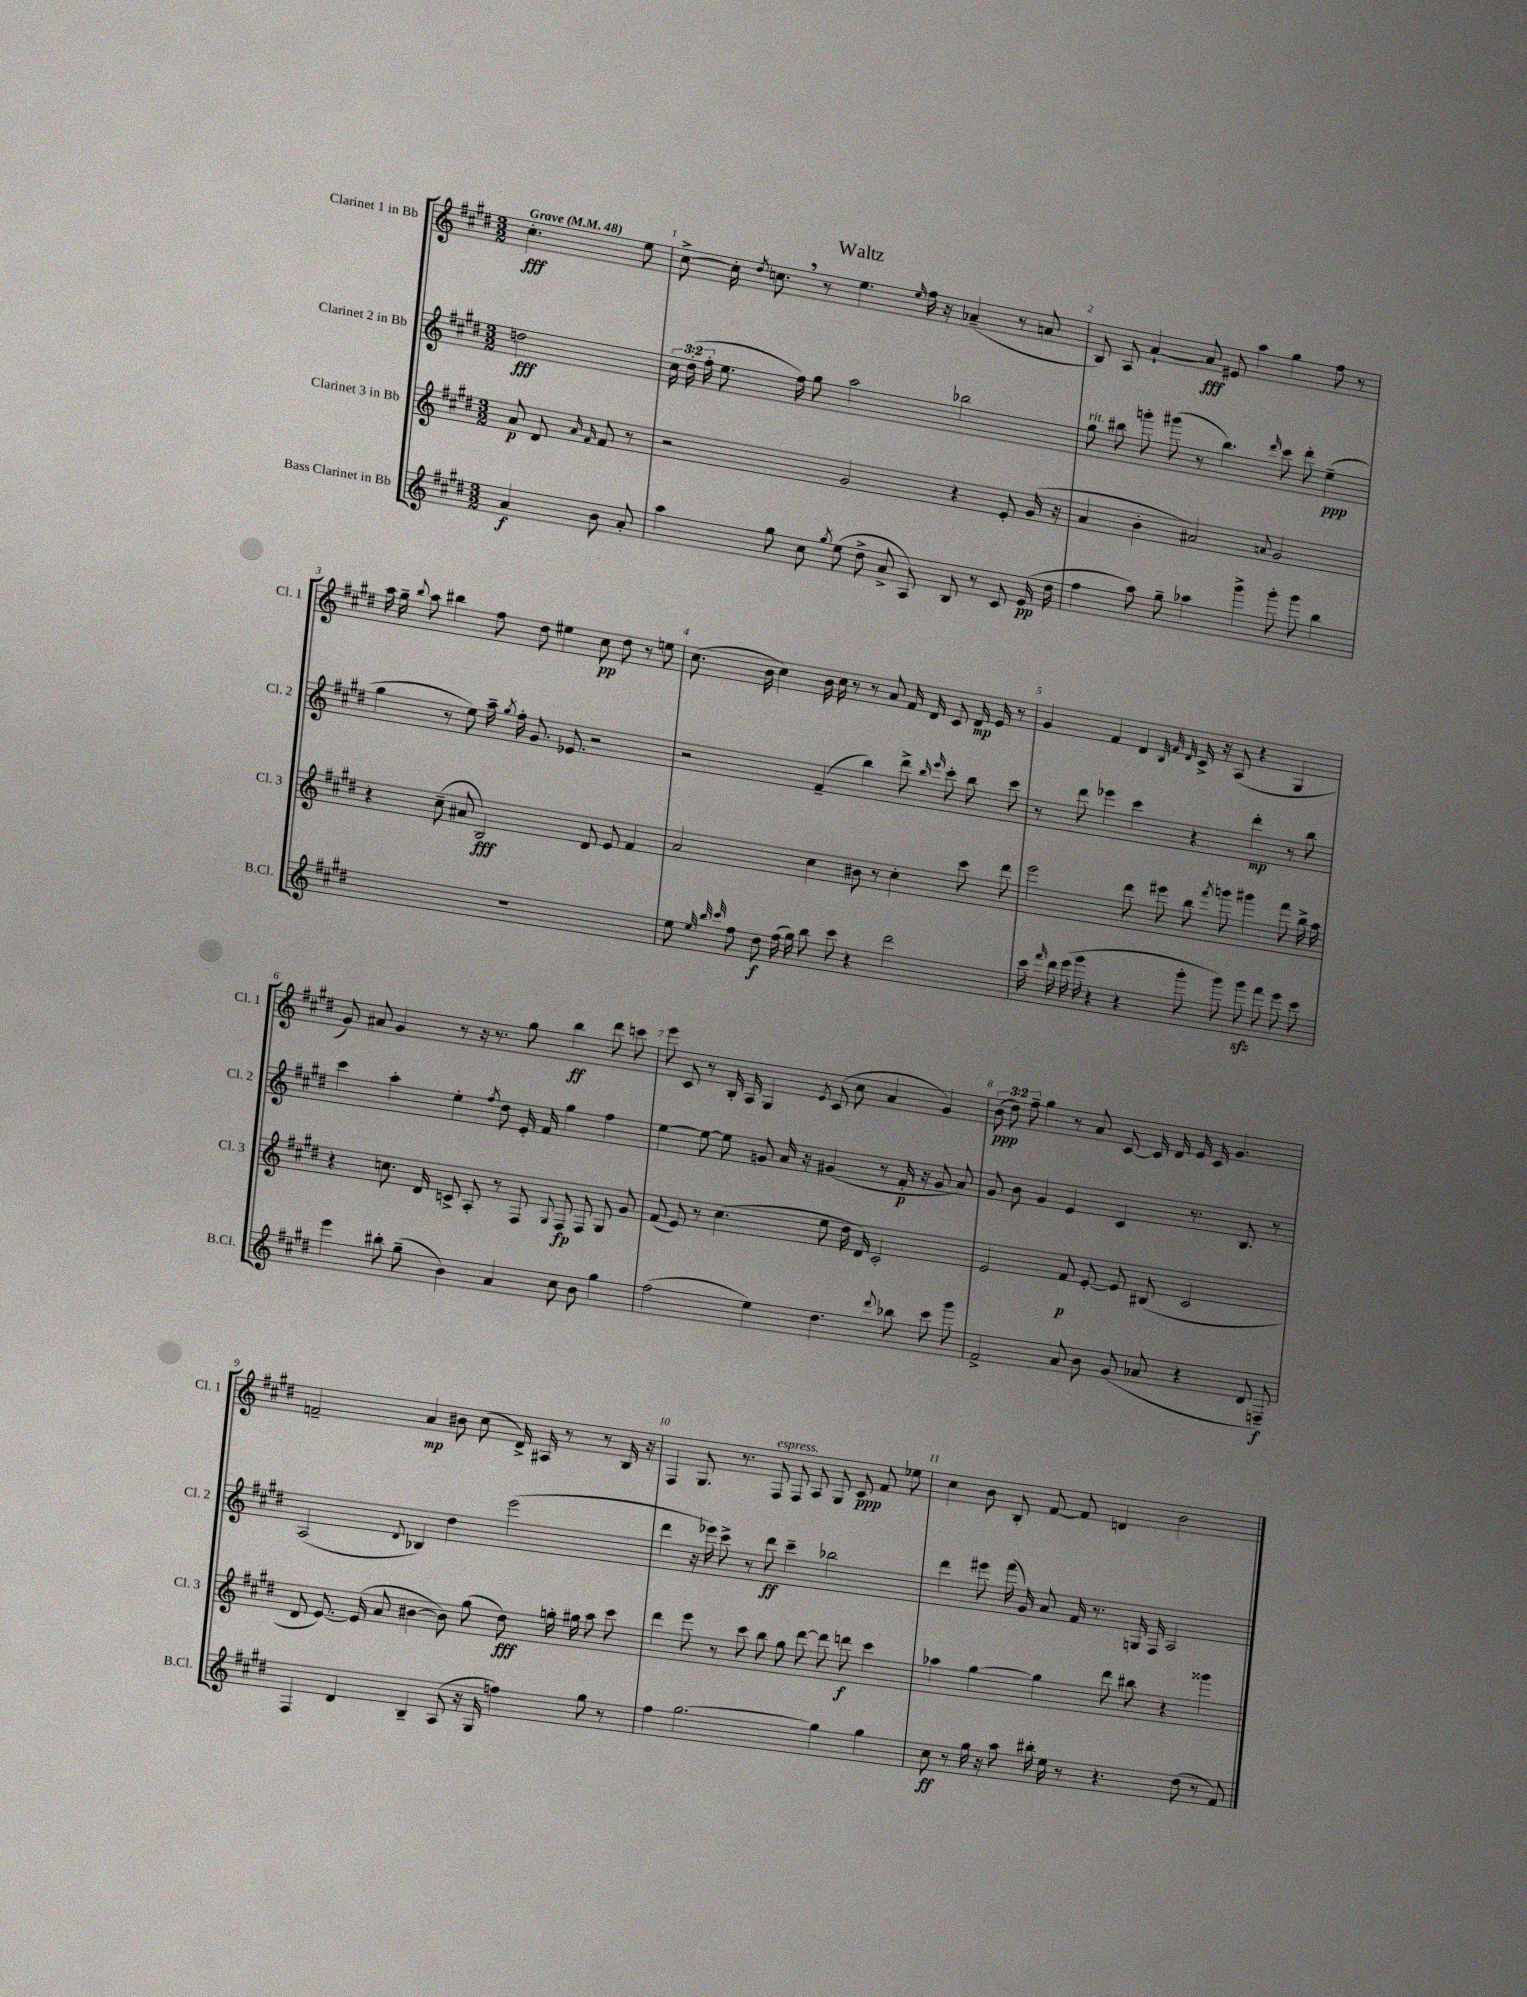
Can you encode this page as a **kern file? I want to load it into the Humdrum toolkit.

**kern	**kern	**kern	**kern
*staff4	*staff3	*staff2	*staff1
*clefG2	*clefG2	*clefG2	*clefG2
*k[f#c#g#d#]	*k[f#c#g#d#]	*k[f#c#g#d#]	*k[f#c#g#d#]
*M3/2	*M3/2	*M3/2	*M3/2
*MM48	*MM48	*MM48	*MM48
4a/	8a/	2dd\	4.cc#'\
.	8d#/	.	.
.	16qqa/	.	.
.	16qqf#/	.	.
8b\	8f#/	.	.
8a'/	8r	.	8ee\
=	=	=	=
4aa\	2r	24cc#\	[8cc#^\
.	.	(24dd#'\	.
.	.	24ff#'\	.
.	.	8.ee\	16cc#'\]
.	.	.	8qdd#/
.	.	.	8.cc\
8gg#\	.	.	.
.	.	16ff#\)	.
8cc#\	.	8gg#\	8r
8qgg#/	.	.	.
(8ee\	2g#/	2aa\	4.ee\
8dd#^\	.	.	.
8a^/	.	.	.
.	.	.	16qqee/
8A/)	.	.	16ff#\
.	.	.	16r
8B/	4r	2bb-\	(4a-~/
8r	.	.	.
8c#/	8e'/	.	8r
(16e/	(16g#/	.	8a/
16dd#\	16r	.	.
=	=	=	=
4ff#\	4a/	8gg#\	8B/)
.	.	8bb#\	8A/
8aa\)	4b'\	8ggg'\	[4a`/
8gg#~\	.	(8ggg#\	.
4aa-\	2a#/)	8r	8a/]
.	.	4.bb#\)	8e#/
4ggg#^\	.	.	4aa\
.	8qqa/	16qqddd#/	.
8ggg#'\	2g#/	8ccc#\	4gg#\
8ggg#\	.	8ddd#'\	.
4bb\	.	(4ee~\	8ff#\
.	.	.	8r
=	=	=	=
1.r	4r	4gg#\	16aa\
.	.	.	16gg#~\
.	.	.	8qqbb/
.	.	.	8aa\
.	(8cc#~\	8r	4bb#\
.	8a#/	8ee\)	.
.	2B/)	16aa~\	8ff#\
.	.	8qgg#/	.
.	.	16ff#'\	.
.	.	8.g#/	8dd#\
.	.	.	4ee#\
.	.	8.e-/	.
.	8d#/	2r	8cc#\
.	8e/	.	8dd#\
.	4f#/	.	8r
.	.	.	8ee\
=	=	=	=
8ee\	2a/	2r	(8.cc#\
32qqee/	.	.	.
32qqbb/	.	.	.
32qqccc#/	.	.	.
8ff#\	.	.	.
.	.	.	16b\
8dd#\	.	.	4cc#\)
(16ff#\	.	.	.
16gg#\)	.	.	.
8bb\	4cc#\	(4f#~/	16b\
.	.	.	16cc#\
8ccc#\	.	.	8r
4r	8b#\	4bb\)	8r
.	8r	.	8a/
2ddd#\	4cc#'\	8ddd#^\	16f#/
.	.	.	16d#/
.	.	16qqbb/	.
.	.	16qqeee/	.
.	.	8ccc#'\	8c#/
.	8ccc#\	8bb\	16d#/
.	.	.	16e/
.	8ddd#\	8ccc#\	8r
=	=	=	=
16ccc#\	2eee\	8r	4g#/
16qqfff#/	.	.	.
16ddd#\	.	.	.
(16eee\	.	8ddd#\	.
16ggg#\	.	.	.
4r	.	4eee-\	4f#/
4r	8ddd#\	4ccc#\	4d#/
.	8eee#\	.	.
.	.	.	32qqB/
.	.	.	32qqf#/
.	.	.	32qqd#/
8ggg#'\	8bb\	4r	16c#^/
.	.	.	16r
.	8qfff#/	.	.
8ggg#\)	8ggg\	.	(8A/
8ggg#\	4ggg#\	4ddd#'\	4r
8fff#\	.	.	.
8eee\	8fff#\	8r	4G#/
8ccc#\	16bb^\	8bb\	.
.	16aa\	.	.
=	=	=	=
4eee\	4r	4ccc#\	8g#/)
.	.	.	8a#/
8bb#'\	8.cc\	4aa'\	4g#/
(8gg#~\	.	.	.
.	16d#/	.	.
4b\)	8c^/	4ee'\	8r
.	8A'/	.	16r
.	.	.	8.r
.	.	8qff#/	.
4a/	8r	8dd#\	.
.	8F#/	16e'/	8gg#\
.	.	16f#/	.
.	8qqG#/	.	.
8cc#\	8F#/	4gg#\	4bb\
8b\	8F#/	.	.
4gg#\	8G#/	4ff#\	8ddd#\
.	8g#/	.	8ccc\
=	=	=	=
(2ff#\	(8f#/	[4ee\	8eee\
.	8e/)	.	8c#/
.	8r	8ee\_	8r
.	(4.cc#\	8ee\]	16B'/
.	.	.	16A/
4ee\)	.	8g/	4G#/
.	.	16a/	.
.	.	16r	.
.	.	.	8qe/
4.dd#\	8ee\	(4g#/	(8c#/
.	16dd#\	.	8cc#\
.	16d#/)	.	.
.	2c#'/	8r	4a/
8qqddd#/	.	.	.
8bb-\	.	16f#'/	.
.	.	16r	.
8ccc#\	.	8g#/	4g#/)
8ggg#\	.	8a/)	.
=	=	=	=
2f#^/	2e/	8g#/	(12b\
.	.	.	12dd#\)
.	.	8b\	.
.	.	.	12ff#~\
.	.	4g#/	4gg#\
8a/	8f#/	4e/	8r
8b\	[8e'/	.	8a/
(8g#/	8e/]	4c#/	[8c#/
8a-/	(8B#/	.	16c#/]
.	.	.	16d#/
4r	2c#/	8.r	16e/
.	.	.	16c#/
.	.	.	4.g#/
.	.	8.B/	.
8d#/	.	.	.
8F~/)	.	8r	.
=	=	=	=
4F#/	8d#/	(2A/	2f~/
.	[8.e/)	.	.
4d#/	.	.	.
.	(16e/]	.	.
.	8a/	.	.
.	.	8qqd#/	.
4B~/	[4b#\	4B-/)	4a/
(8A/	8b#\])	4dd#\	8b#\
16r	(8gg#\	.	(8cc#\
16G#/	.	.	.
4ff\)	8dd#\)	(2eee\	16d#^/)
.	.	.	16A#/
.	16gg'\	.	8r
.	16gg#\	.	.
8gg#\	8aa\	.	8r
8r	8ccc#\	.	16B/
.	.	.	16r
=	=	=	=
4ff#\	4ddd#\	4ddd#\	4F#/
[2.gg#\	8eee\	16r	8.G#/
.	.	16eee-\)	.
.	8r	8ccc#^\	.
.	.	.	8.r
.	8ccc#\	8r	.
.	8bb\	8ddd#\	8F#/
.	8gg#\	4ccc#~\	8F#/
.	[8ddd#\	.	8A/
4gg#\]	8ddd#\]	2bb-\	8G#/
.	8ddd\	.	8c#/
4gg#\	4ccc#\	.	8f#/
.	.	.	8ee-\
=	=	=	=
8cc#\	4aa-\	4ddd#\	4cc#\
8r	.	.	.
16gg#\	[4gg#\	8eee#\	8b\
16r	.	.	.
8aa\	.	(16fff#\	8B'/
.	.	16g#/)	.
16bb#'\	4gg#\]	8a/	[8f#/
16ee\	.	.	.
8r	.	16f#/	8f#/]
.	.	8.r	.
4.r	8ddd#\	.	4d/
.	8bb#\	16G/	.
.	.	16F#/	.
.	4r	2A/	2b\
(8dd#\	.	.	.
8r	4ggg##\	.	.
8f#/)	.	.	.
==	==	==	==
*-	*-	*-	*-
